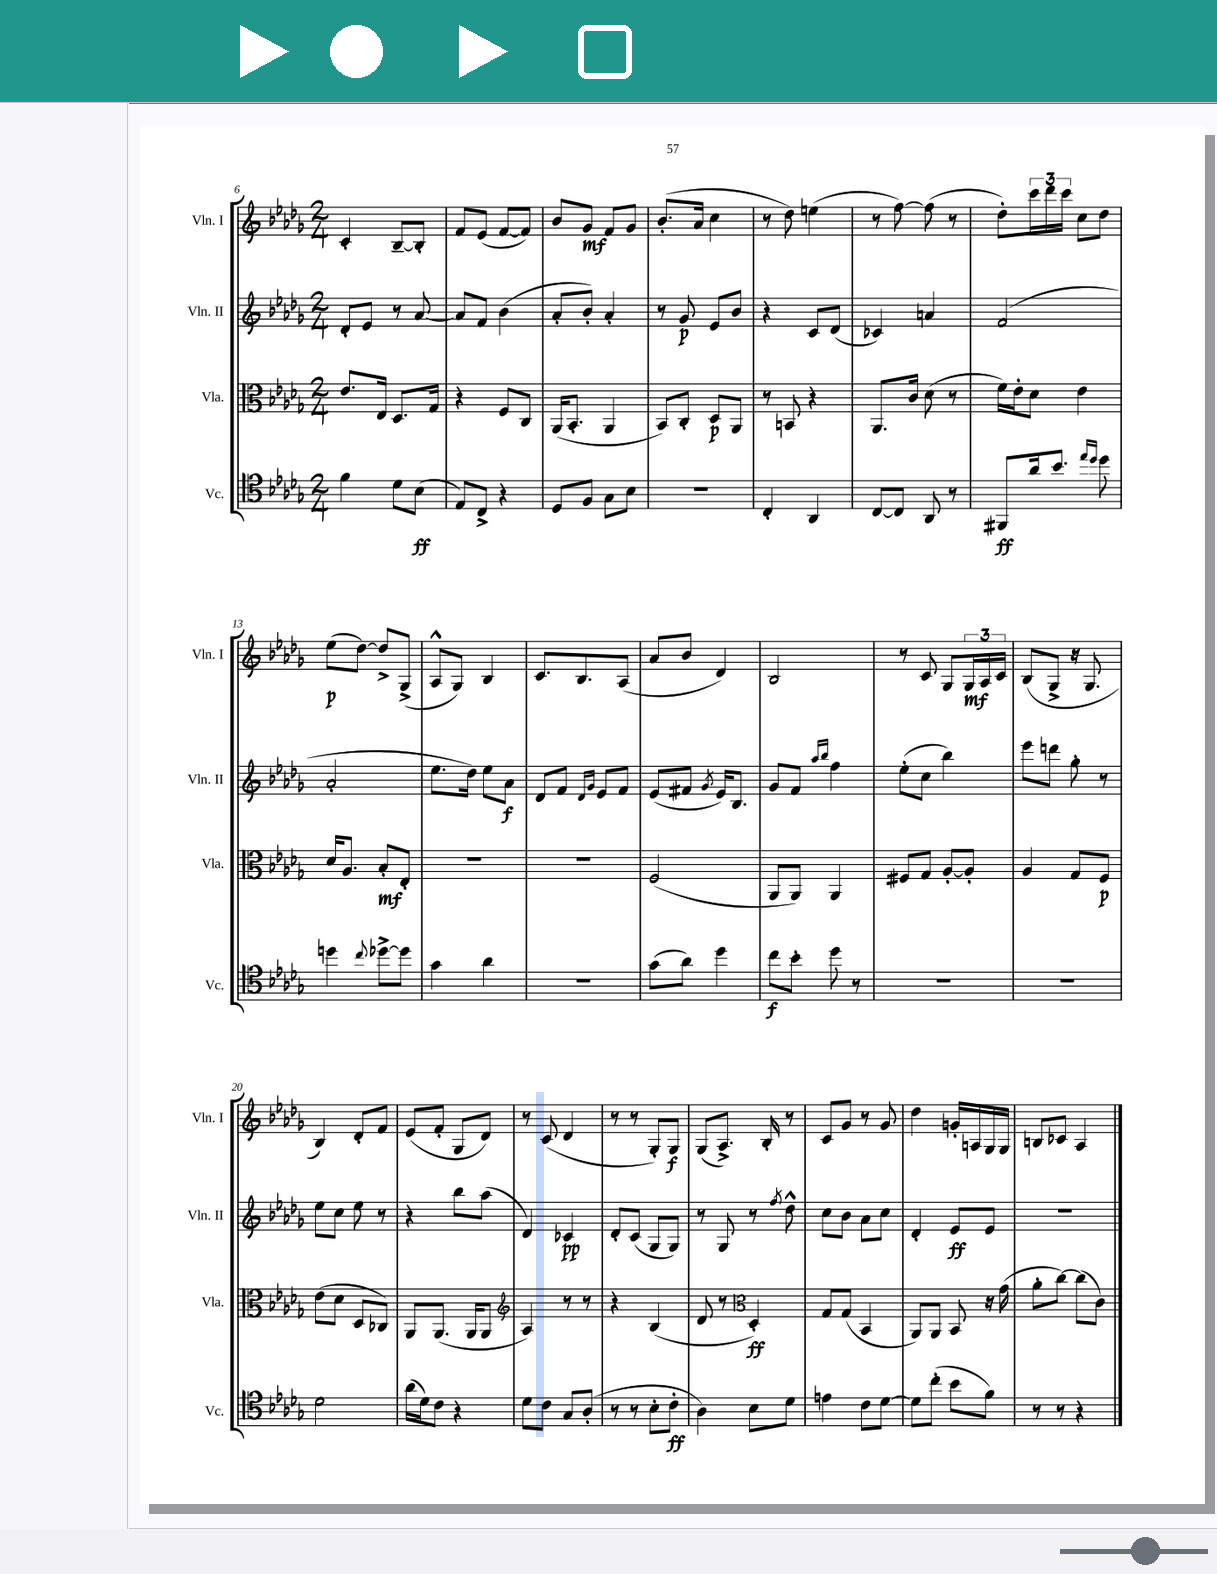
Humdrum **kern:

**kern	**kern	**kern	**kern
*staff4	*staff3	*staff2	*staff1
*clefC4	*clefC3	*clefG2	*clefG2
*k[b-e-a-d-g-]	*k[b-e-a-d-g-]	*k[b-e-a-d-g-]	*k[b-e-a-d-g-]
*M2/4	*M2/4	*M2/4	*M2/4
4f	8.e-	8d-'	4c'
.	.	8e-	.
.	16E-	.	.
8d-	8.D-	8r	[8B-~
(8B-	.	[8a-	8B-']
.	16G-	.	.
=	=	=	=
8E-)	4r	8a-]	8f
8C^	.	8f	(8e-
4r	8F	(4b-	[8f
.	8C	.	8f])
=	=	=	=
8D-	(16AA-	8a-'	8b-
.	8.BB-'	.	.
8F	.	8b-')	8g-
8G-	4AA-	4a-'	8f
8B-	.	.	8g-
=	=	=	=
2r	8BB-)	8r	(8.b-'
.	8C'	8g-	.
.	.	.	16a-
.	8D-	8e-	4cc
.	8AA-	8b-	.
=	=	=	=
4C'	8r	4r	8r
.	8BB	.	8dd-)
4AA-	4r	8c	(4ee
.	.	(8d-	.
=	=	=	=
[8C	8.AA-	4c-)	8r
8C]	.	.	[8ff)
.	16c	.	.
8AA-	(8d-	4a	(8ff]
8r	8r	.	8r
=	=	=	=
8FF#	16f)	(2f	8dd-')
.	16e-'	.	.
16a-	8d-	.	24ccc
.	.	.	24ddd-
8.b-	.	.	.
.	.	.	24ccc
.	4e-	.	8cc
16qqee-	.	.	.
16qqdd-	.	.	.
8dd-	.	.	8dd-
=	=	=	=
4dd	16d-	2a-'	(8ee-
.	8.A-	.	.
.	.	.	[8dd-)
8qqcc	.	.	.
[8dd-^	8B-'	.	8dd-^]
8dd-]	8E-'	.	(8G-^
=	=	=	=
4g-	2r	8.ee-	8A-^^
.	.	.	8G-)
.	.	16dd-)	.
4a-	.	8ee-	4B-
.	.	8a-	.
=	=	=	=
2r	2r	8d-	8.c
.	.	8f	.
.	.	.	8.B-
.	.	16qqd-	.
.	.	16qqg-	.
.	.	8e-	.
.	.	8f	(8A-
=	=	=	=
(8g-	(2F	(8e-	8a-
8a-)	.	8f#	8b-
.	.	8qg-	.
4dd-	.	16e-)	4d-)
.	.	8.B-	.
=	=	=	=
8cc	8AA-	8g-	2B-
8b-'	8AA-)	8f	.
.	.	16qqaa-	.
.	.	16qqbb-	.
8dd-	4AA-	4ff	.
8r	.	.	.
=	=	=	=
2r	8F#	(8ee-'	8r
.	8G-	8cc	8c
.	[8A-'	4bb-)	8G-
.	8A-']	.	24G-
.	.	.	24A-
.	.	.	24c
=	=	=	=
2r	4A-	8eee-	(8B-
.	.	8ddd	8G-^
.	8G-	8gg-'	16r
.	.	.	8.G-
.	8F	8r	.
=	=	=	=
2d-	(8e-	8ee-	4B-)
.	8d-	8cc	.
.	8D-	8ee-	8d-'
.	8C-)	8r	8f
=	=	=	=
(16a-	8AA-	4r	(8e-
16d-)	.	.	.
8c	(8.AA-	.	8f'
4r	.	8bb-	8G-
.	16AA-	.	.
.	8AA-	(8aa-	8d-)
=	=	=	=
*	*clefG2	*	*
8d-	4A-)	4d-)	8r
8c	.	.	(8c
8G-	8r	4c-	4d-
(8A-'	8r	.	.
=	=	=	=
8r	4r	8d-'	8r
8r	.	(8c	8r
8B-'	(4B-	8G-	8G-')
8c'	.	8G-)	8G-
=	=	=	=
4A-)	8d-	8r	(8G-
.	8r	8G-	8.A-^)
*	*clefC3	*	*
8B-	4D-')	8r	.
.	.	.	16B-'
.	.	8qff	.
8d-	.	8dd-^^	8r
=	=	=	=
4e	8G-	8cc	8c
.	(8G-	8b-	8g-
8c	4BB-	8a-	8r
[8d-	.	8cc	8g-
=	=	=	=
8d-]	8AA-)	4d-'	4dd-
(8cc'	8AA-	.	.
8b-	8BB-	8e-	16g'
.	.	.	16A
8f)	16r	8e-	16G-
.	(16g-	.	16G-
=	=	=	=
8r	8a-'	2r	8B
8r	[8cc)	.	8c-
4r	(8cc]	.	4A-
.	8c)	.	.
==	==	==	==
*-	*-	*-	*-
